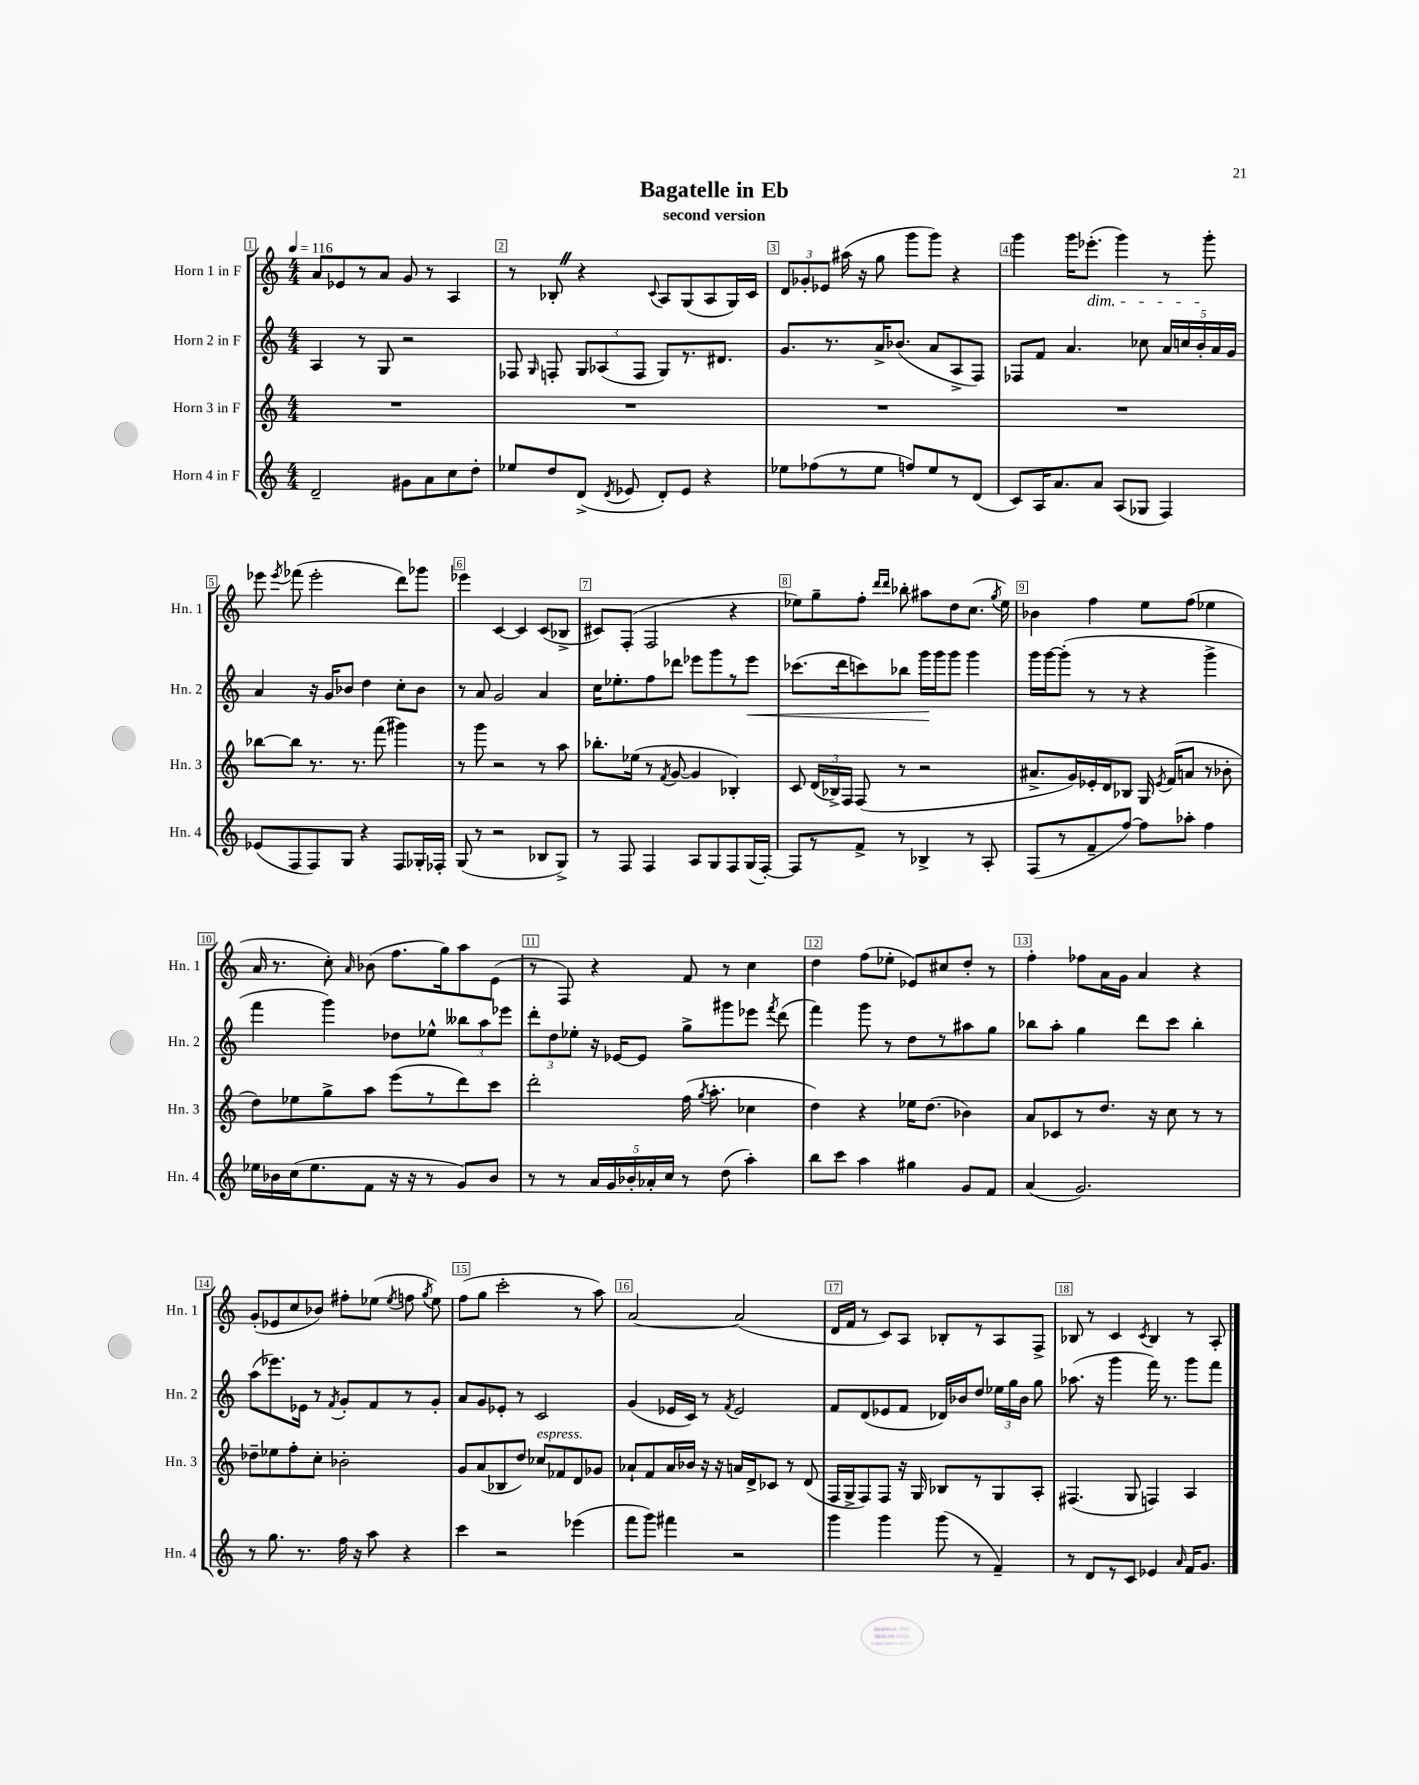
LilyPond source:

\header { title = "Bagatelle in Eb" subtitle = "second version" }
<<
\new StaffGroup <<
\new Staff = "s0" \with { instrumentName = "Horn 1 in F" shortInstrumentName = "Hn. 1" } {
    \clef treble \key c \major \numericTimeSignature \time 4/4 \tempo 4 = 116
    \autoBeamOff a'8[ ees'8 r8 a'8] g'8 r8 a4 |
    r8 bes8-. \once \override BreathingSign.text = \markup { \musicglyph "scripts.caesura.straight" } \breathe r4 \appoggiatura { c'8 } a8[ g8( a8 g16) c'16] |
    \tuplet 3/2 { d'8[ ges'8-. ees'8] } ais''16( r16 g''8 g'''8[ g'''8]) r4 |
    g'''4 g'''16[ ees'''8.]-.\dim( g'''4) r8 g'''8-.\! |
    ees'''8 \acciaccatura { ees'''8 } fes'''8( ees'''2-. d'''8[) ges'''8] |
    ees'''4 c'4~ c'4 c'8[( bes8]-> |
    cis'8[) f8]-.( f2 r4 |
    ees''8[) g''8-- f''8]-. \grace { d'''16[ d'''16] } bes''8-. ais''8[ d''8 c''8.]( \acciaccatura { g''8 } ees''16) |
    bes'4 f''4 e''8[ f''8]( ees''4 |
    a'16 r8. c''8-.) \grace { a'16 } bes'8( f''8.[ g''16) a''8 e'8]( |
    r8 f8) r4 f'8 r8 c''4 |
    d''4 f''8[( ees''8]-. ees'8[) cis''8 d''8]-. r8 |
    f''4-. fes''8[ a'16 g'16] a'4 r4 |
    g'8[-.( ees'8 c''8 bes'8]) fis''8[-. ees''8]( \acciaccatura { ees''8 } f''8 \acciaccatura { g''8 } ees''8) |
    f''8[( g''8] c'''2-. r8 a''8) |
    a'2~ a'2( |
    d'16[ f'16] r8 c'8[) a8] bes8[-. r8 a8 f8]-> |
    bes8 r8 c'4 \acciaccatura { c'8 } bes4 r8 a8-. \bar "|." |
}
\new Staff = "s1" \with { instrumentName = "Horn 2 in F" shortInstrumentName = "Hn. 2" } {
    \clef treble \key c \major \numericTimeSignature \time 4/4
    \autoBeamOff a4 r8 g8 r2 |
    fes8 \grace { g16 } f8-. \tuplet 3/2 { g8[ aes8( f8] } g8[) r8. dis'8.] |
    g'8.[ r8. a'16-> bes'8.]( a'8[ a8-> f8]) |
    fes8[ f'8] a'4. ces''8 \tuplet 5/4 { a'16[ c''16 b'16-. a'16 g'16] } |
    a'4 r16 g'16[ bes'8] d''4 c''8[-. bes'8] |
    r8 a'8 g'2 a'4 |
    c''16[ ees''8.-. f''8 des'''8] ees'''8[ g'''8 r8 ees'''8]\< |
    ces'''8.[( d'''16 c'''8) bes''8] g'''16[\! g'''16 g'''8] g'''4 |
    g'''16[ g'''16~ g'''8]-.( r8 r8 r4 g'''4-> |
    f'''4 g'''4) des''8[ ees''8]-^ \tuplet 3/2 { beses''8[ a''8 ees'''8] } |
    \tuplet 3/2 { d'''8[-. d''8 ees''8]-. } r16 ees'16[~ ees'8] g''8[-> gis'''8 ees'''8] \acciaccatura { f'''8 } d'''8( |
    f'''4) g'''8 r8 d''8[ r8 ais''8 g''8] |
    bes''8[ a''8]-. g''4 d'''8[ c'''8] bes''4-. |
    a''8[( ees'''8.) ees'16] r8 \acciaccatura { f'8 } g'8[-. f'8 r8 g'8]-. |
    a'8[ g'8 ees'8]-. r8 c'2 |
    g'4( ees'16[ c'16]) r8 \acciaccatura { f'8 } ees'2 |
    f'8[ d'8( ees'8 f'8] des'16[) bes'16 d''8] \tuplet 3/2 { ees''16[ g''16 bes'16] } g''8 |
    aes''8.( r16 g'''4 f'''16) r8. g'''8[ f'''8] \bar "|." |
}
\new Staff = "s2" \with { instrumentName = "Horn 3 in F" shortInstrumentName = "Hn. 3" } {
    \clef treble \key c \major \numericTimeSignature \time 4/4
    \autoBeamOff R1 |
    R1 |
    R1 |
    R1 |
    bes''8[~ bes''8] r8. r8. f'''8( gis'''4) |
    r8 g'''8 r2 r8 a''8 |
    bes''8.[-. ees''16]( r8 \acciaccatura { f'8 } g'8~ g'4 bes4-.) |
    c'8 \tuplet 3/2 { d'16[( bes16->) f16] } f8( r8 r2 |
    ais'8.[-> g'16) ees'16-. d'16 bes8] g16 \acciaccatura { ees'8 } f'16[( a'8] r8 bes'8-. |
    d''8[) ees''8 g''8-> a''8] e'''8[( r8 d'''8) c'''8] |
    d'''2-. f''16( \acciaccatura { g''8 } a''8.-. ces''4 |
    d''4) r4 ees''16[ d''8.]( bes'4) |
    a'8[ ces'8 r8 d''8.] r16 c''8 r8 r8 |
    des''8[-- ees''8 f''8-. c''8]-. bes'2-. |
    g'8[ a'8( bes8 d''8]) ces''8[^\markup { \italic "espress." } fes'8 d'8 ges'8] |
    aes'8[-! f'8 aes'16 bes'16] r16 r16 a'16[ d'16-> ces'8] r8 d'8( |
    f16[ g16-> f8) f8] r16 g16 bes8[ r8 g8 a8]-. |
    fis4.( g8 f4) a4 \bar "|." |
}
\new Staff = "s3" \with { instrumentName = "Horn 4 in F" shortInstrumentName = "Hn. 4" } {
    \clef treble \key c \major \numericTimeSignature \time 4/4
    \autoBeamOff d'2-- gis'8[ a'8 c''8 d''8]-. |
    ees''8[ d''8 d'8]->( \acciaccatura { d'8 } ees'8 d'8[-.) ees'8] r4 |
    ees''8[ fes''8( r8 ees''8] f''8[) ees''8 r8 d'8]( |
    c'8[) a16 a'8. a'8] a8[( ges8] f4) |
    ees'8[( f8 f8) g8] r4 f8[ ges16-. fes16]-. |
    g8( r8 r2 bes8[ g8]->) |
    r8 f8 f4 a8[ g8 f8 g16( f16]~-.) |
    f8[ r8 f'8]-> r8 bes4-> r8 a8-. |
    f8[( r8 f'8-- f''8]~) f''8[ aes''8]-. f''4 |
    ees''16[ bes'16 c''16( ees''8. f'8] r16 r16 r8 g'8[) bes'8] |
    r8 r8 \tuplet 5/4 { a'16[ g'16 bes'16-. aes'16-. c''16] } r8 d''8( a''4-.) |
    b''8[ c'''8] a''4 gis''4 g'8[ f'8] |
    a'4( g'2.) |
    r8 g''8. r8. f''16 r16 a''8 r4 |
    c'''4 r2 ees'''4( |
    f'''8[ g'''8]) fis'''4 r2 |
    g'''4 g'''4 g'''8( r8 f'4--) |
    r8 d'8[ r8 c'8] ees'4 \grace { a'16 } f'16[ g'8.] \bar "|." |
}
>>
>>
\layout { \context { \Score \override BarNumber.break-visibility = ##(#f #t #t) barNumberVisibility = #all-bar-numbers-visible \override BarNumber.stencil = #(make-stencil-boxer 0.1 0.3 ly:text-interface::print) } }
